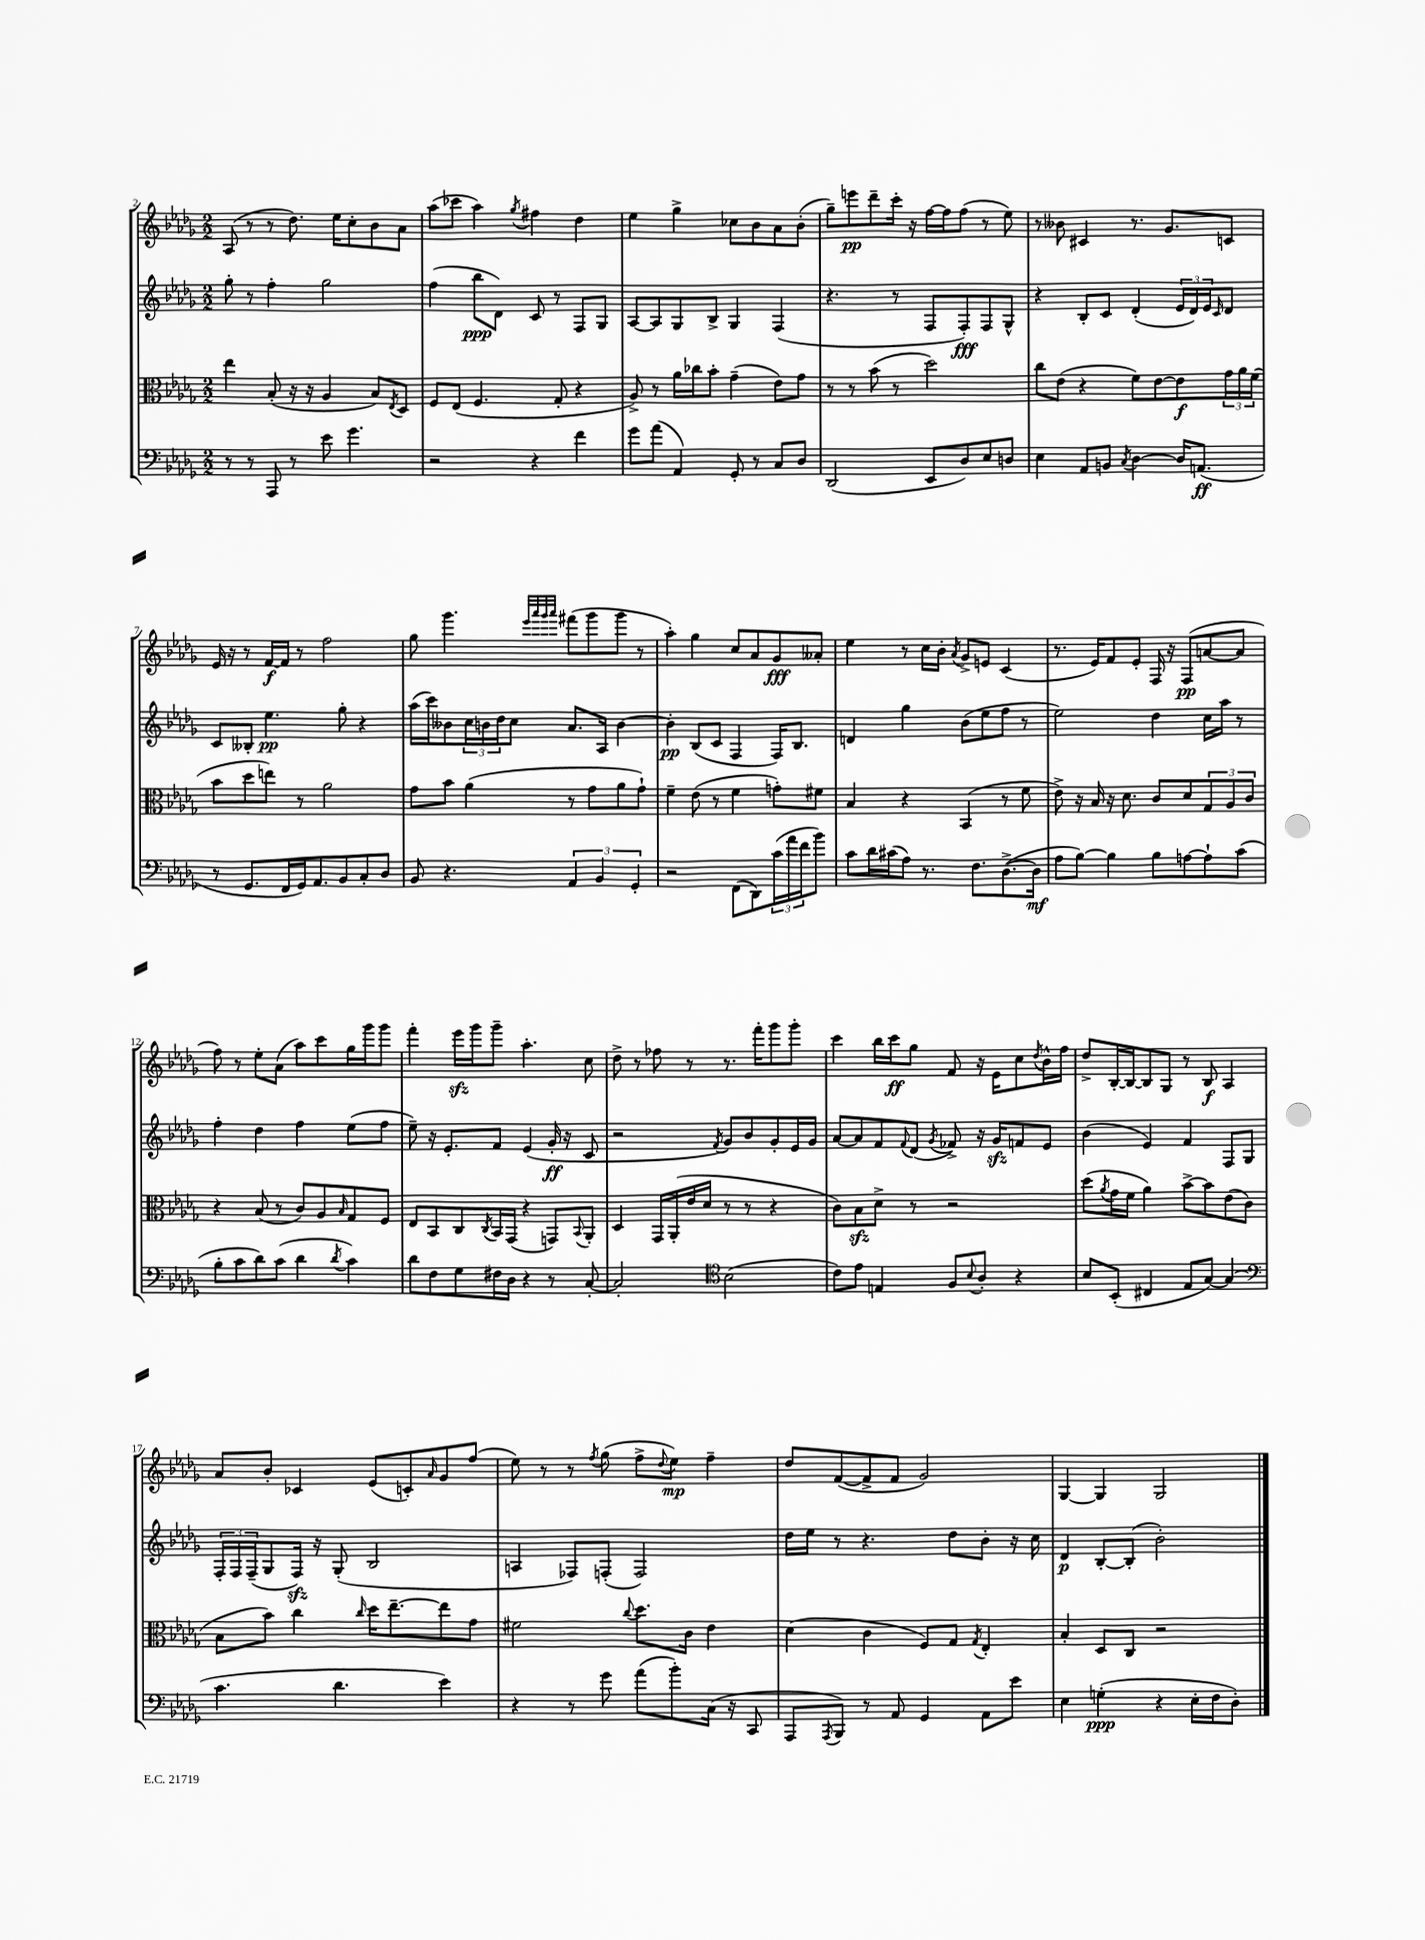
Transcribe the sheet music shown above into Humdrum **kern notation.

**kern	**kern	**kern	**kern
*staff4	*staff3	*staff2	*staff1
*clefF4	*clefC3	*clefG2	*clefG2
*k[b-e-a-d-g-]	*k[b-e-a-d-g-]	*k[b-e-a-d-g-]	*k[b-e-a-d-g-]
*M2/2	*M2/2	*M2/2	*M2/2
8r	4ee-\	8gg-'\	(8A-/
8r	.	8r	8r
8AAA-/	(8B-'/	4ff'\	8r
8r	16r	.	8.dd-\)
.	16r	.	.
8e-\	4A-/	2gg-\	.
.	.	.	16ee-\LK
4.g-\	.	.	8cc'\
.	8B-/L)	.	8b-\
.	8qE-/	.	.
.	8D-/J	.	8a-\J
=	=	=	=
2r	8F/L	(4ff\	(8aa-\L
.	(8E-/J	.	8ccc-\J
.	4.F/	8bb-\L	4aa-\)
.	.	8d-\J)	.
.	.	.	8qgg-/
4r	.	8c/	4ff#\
.	8G-'/	8r	.
4f\	4r	8F/L	4dd-\
.	.	8G-/J	.
=	=	=	=
8g-\L	8A-^/)	[8A-/L	4ee-\
(8a-\J	8r	8A-/]	.
4AA-/)	16a-\LL	8G-/	4gg-^\
.	16cc-\J	.	.
.	8b-'\J	8B-^/J	.
8GG-'/	(4g-~\	4G-/	8cc-\L
8r	.	.	8b-\
8C/L	8e-\L)	(4F/	8a-\
8D-/J	8g-\J	.	(8b-'\J
=	=	=	=
(2DD-/	8r	4.r	8gg-~\L)
.	8r	.	8eee\
.	(8b-\	.	8ddd-~\
.	8r	8r	16ccc'\Jk
.	.	.	16r
8EE-/L	2dd-\)	8F/L	[16ff\LL
.	.	.	16ff\]J
8D-/)	.	8F'/)	(8ff\J
8E-/	.	8F/	8r
8D/J	.	8G-^^/J	8ee-\)
=	=	=	=
4E-\	8cc\L	4r	8r
.	(8e-\J	.	8b--\
8AA-/L	4r	8B-'/L	4c#/
8BB/J	.	8c/J	.
8qC/	.	.	.
[4D-\	8f\L)	(4d-'/	8.r
.	[8e-\	.	.
.	.	.	8.g-/L
16D-/]LK	8e-\]	24e-/LL	.
.	.	24d-/)	.
(8.AA/J	.	.	.
.	.	24e-/J	.
.	.	16qqc/	.
.	24g-\L	8d-/J	8c/J
.	24a-\	.	.
.	(24f\JJ	.	.
=	=	=	=
8r	8b-\L	8c/L	16e-/
.	.	.	16r
8.GG-/L	8dd-\	8B--'/J	8r
.	8ee\J)	4.ee-\	[16f/LL
16FF/L	.	.	16f/]JJ
16GG-/J)	8r	.	8r
8.AA-/	.	.	.
.	2a-\	.	2ff\
8BB-/	.	8gg-'\	.
8C'/	.	4r	.
8D-/J	.	.	.
=	=	=	=
8BB-/	8g-\L	(16aa-\LL	8gg-\
.	.	16ccc\J)	.
4.r	8b-\J	8b--\	4.ggg-\
.	(4a-\	24cc\L	.
.	.	24b\	.
.	.	24dd-\J	.
.	.	8cc\J	.
.	.	.	32qqeee-/LLL
.	.	.	32qqaaa-/
.	.	.	32qqggg-/
.	.	.	32qqaaa-/JJJ
6AA-/	8r	8.a-/L	(8fff#\L
.	8g-\L	.	8ggg-\
6BB-/	.	.	.
.	.	16A-/Jk	.
.	8a-\	[4b\	8ggg-\J
6GG-'/	.	.	.
.	8g-`\J)	.	8r
=	=	=	=
2r	4f~\	4b'\]	4aa-'\)
.	(8e-\	(8B-/L	4gg-\
.	8r	8c/J	.
(8FF\L	4f\	4F/	8cc/L
8DD-\)	.	.	8a-/
(24c\L	8g'\L)	16F/LK)	8g-/
24a-\	.	.	.
.	.	8.B-/J	.
24f\J	.	.	.
8b-\J)	8f#\J	.	8a--'/J
=	=	=	=
8c\L	4B-/	4d/	4ee-\
16d-\L	.	.	.
(16c#\J	.	.	.
8A-\J)	4r	4gg-\	8r
8.r	.	.	16cc\LL
.	.	.	16b-'\JJ
.	.	.	8qa-/
.	(4BB-/	(8b-\L	8g-^/L
8.F\L	.	.	.
.	.	8ee-\	8e/J
([8.D-^\	8r	8ff\J	(4c/
.	8f\	8r	.
16D-\]Jk	.	.	.
=	=	=	=
8A-\L	8e-^\)	2ee-\)	8.r
[8B-\J)	16r	.	.
.	16B-/	.	16e-/LK)
4B-\]	16r	.	8f/
.	8.d-\	.	.
.	.	.	8e-'/J
8B-\L	8c/L	4dd-\	16F/
.	.	.	16r
[8A\	8d-/	.	(8F/L
8A`\]	12G-/	16cc\LL	[8a/
.	.	16aa-\JJ	.
.	12A-/	.	.
(8c\J	.	8r	8a/]J
.	12c/J	.	.
=	=	=	=
8B-'\L	4r	4ff'\	8ff\)
8c\	.	.	8r
8d-\)	(8B-/	4dd-\	8ee-'\L
(8c\J	8r	.	(8a-\J
4d-\	8c/L)	4ff\	8aa-\L)
.	8A-/	.	8ccc\
8qd-/	16qqB-/	.	.
4c\)	8G-/	(8ee-\L	16gg-\L
.	.	.	16ggg-\J
.	8F/J	8ff\J	8ggg-\J
=	=	=	=
8d-\L	8E-/L	8ee-~\)	4fff'\
8F\	8BB-/	16r	.
.	.	8.e-'/L	.
8G-\	8C/	.	16eee-\LL
.	.	.	16ggg-\J
.	8qC/	.	.
16F#\L	16BB-/L	8f/J	8ggg-~\J
16D-\JJ	(16GG-/JJ	.	.
4r	4r	(4e-/	4.aa-'\
8r	8GG/L)	16g-'/	.
.	.	16r	.
.	8qqBB-/	.	.
[8C'/	8AA-'/J	8c/	8cc\
=	=	=	=
2C'/]	4D-/	2r	8dd-^\
.	.	.	8r
.	16GG-/LL	.	8ff-\
.	(16AA-'/	.	.
.	16e-/	.	8r
.	16d-/JJ	.	.
*clefC4	*	*	*
.	.	8qf/	.
(2B-\	8r	8g-/L)	8.r
.	8r	8b-/	.
.	.	.	16fff'\LK
.	4r	8g-'/	8ggg-\
.	.	16e-/L	8ggg-'\J
.	.	16g-/JJ	.
=	=	=	=
8c\L)	8c\L)	[8a-/L	4ccc\
8e-\J	8B-\	8a-/]	.
4E/	8d-^\J	8f/	16bb-\LL
.	.	.	16ccc\J
.	.	8qqf/	.
.	8r	(8d-/J	8gg-\J
.	.	8qg-/	.
8F/L	2r	8f-^/)	8f/
8qqB-/	.	.	.
8A-'/J	.	16r	16r
.	.	16g-/LK	16e-\LK
4r	.	8f/	8cc\
.	.	.	8qdd-/
.	.	8e-/J	16b-^^\L
.	.	.	16ff\JJ
=	=	=	=
8B-/L	(8dd-\L	(4b-\	8dd-^/L
.	8qa-/	.	.
(8BB-'/J	16g-\L	.	[16B-'/L
.	16f\JJ	.	16B-/_J
4C#/	4a-\)	4e-/)	8B-/]
.	.	.	8G-/J
8E-/L	[8b-^\L	4f/	8r
[8G-/J)	8b-\]	.	8B-/
(4G-/]	(8e-\	8F/L	4A-/
.	8c\J	8G-/J	.
=	=	=	=
*clefF4	*	*	*
4.c\	8B-\L	24F'/LL	8a-/L
.	.	24F/	.
.	.	(24F~/J	.
.	8b-\J)	8G-/	8b-'/J
.	4cc\	16F/Jk)	4c-/
.	.	16r	.
4.d-\	.	(8G-'/	.
.	16qqcc/	.	.
.	16dd-\LK	2B-/	(8e-/L
.	[8.ee-~\	.	.
.	.	.	8c'/)
.	.	.	16qqa-/
4e-\)	8ee-\]	.	8g-/
.	8g-\J	.	(8ff/J
=	=	=	=
4r	2f#\	4A/	8ee-\)
.	.	.	8r
8r	.	8F-/L)	8r
.	.	.	8qff/
8g-\	.	(8F'/J	(8gg-\
.	8qqcc/	.	.
(8a-\L	8.dd-\L	2F/)	8ff^\L
.	.	.	8qqdd-/
8b-'\)	.	.	8ee-\J)
.	16c\Jk	.	.
(16C\Jk	4e-\	.	4ff~\
16r	.	.	.
8CC/	.	.	.
=	=	=	=
8AAA-/L	(4d-\	16dd-\LL	8dd-/L
.	.	16ee-\JJ	.
8qAAA-/	.	.	.
8BBB-/J)	.	8r	([8f/
8r	4c\	4.r	8f^/]
8AA-/	.	.	8f/J
4GG-/	8F/L)	.	2g-/)
.	8G-/J	8dd-\L	.
.	8qG-/	.	.
8AA-\L	4E-'/	8b-'\J	.
8e-\J	.	16r	.
.	.	16cc\	.
=	=	=	=
4E-\	4B-'/	4d-/	[4G-/
(4G'\	8D-/L	[8B-'/L	4G-/]
.	8C/J	(8B-'/]J	.
4r	2r	2b-'\)	2G-/
16E-'\LL	.	.	.
16F\J	.	.	.
8D-'\J)	.	.	.
==	==	==	==
*-	*-	*-	*-
